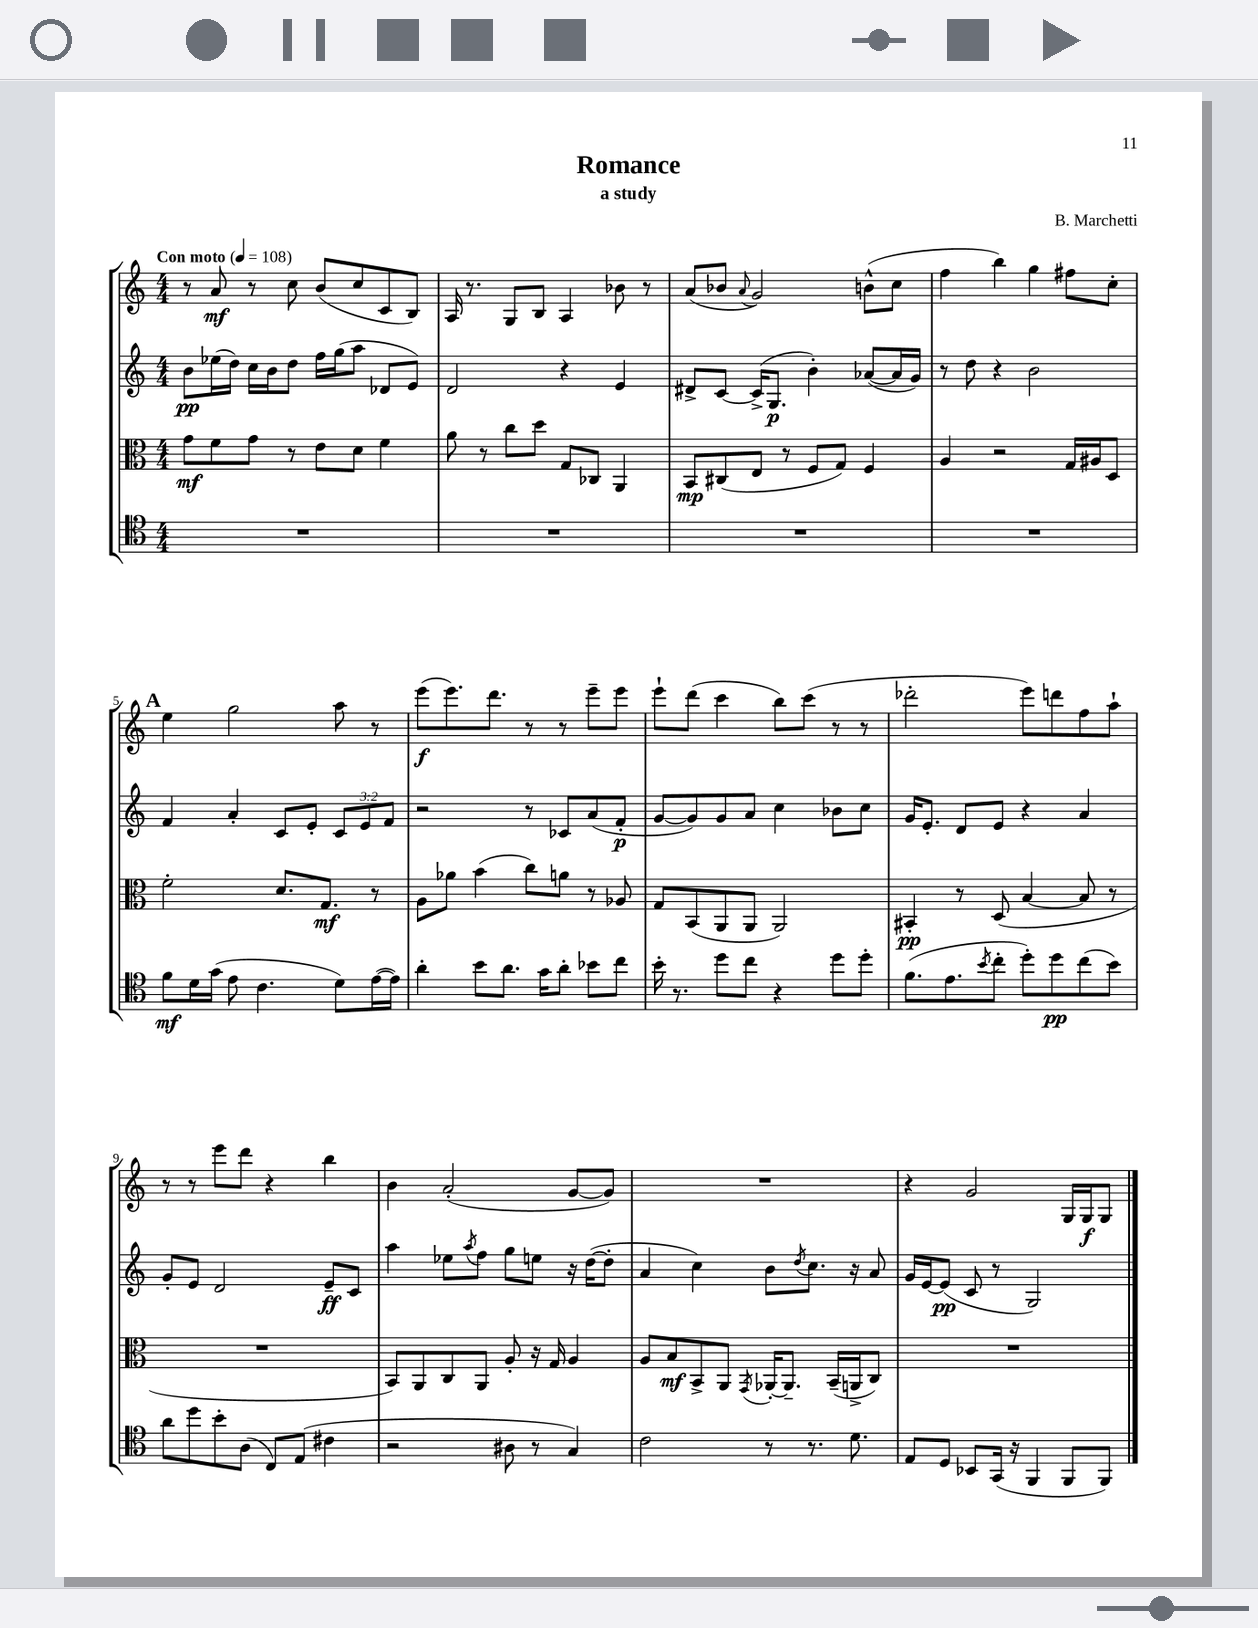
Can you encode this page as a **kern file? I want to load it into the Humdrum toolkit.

**kern	**kern	**kern	**kern
*staff4	*staff3	*staff2	*staff1
*clefC4	*clefC3	*clefG2	*clefG2
*k[]	*k[]	*k[]	*k[]
*M4/4	*M4/4	*M4/4	*M4/4
*MM108	*MM108	*MM108	*MM108
1r	8g	8b	8r
.	8f	(16ee-	8a
.	.	16dd)	.
.	8g	16cc	8r
.	.	16b	.
.	8r	8dd	8cc
.	8e	16ff	(8b
.	.	(16gg	.
.	8d	8aa	8cc
.	4f	8d-	8c
.	.	8e)	8B)
=	=	=	=
1r	8a	2d	16A
.	.	.	8.r
.	8r	.	.
.	8cc	.	8G
.	8dd	.	8B
.	8G	4r	4A
.	8C-	.	.
.	4AA	4e	8b-
.	.	.	8r
=	=	=	=
1r	8BB	8d#^	(8a
.	(8C#	[8c	8b-
.	.	.	8qqa
.	8E	(16c^]	2g)
.	.	8.G	.
.	8r	.	.
.	8F	4b')	.
.	8G)	.	.
.	4F	([8a-	(8b^^
.	.	16a-]	8cc
.	.	16g)	.
=	=	=	=
1r	4A	8r	4ff
.	.	8dd	.
.	2r	4r	4bb)
.	.	2b	4gg
.	16G	.	8ff#
.	16A#	.	.
.	8D	.	8cc'
=	=	=	=
8f	2f'	4f	4ee
16d	.	.	.
(16g	.	.	.
8e	.	4a'	2gg
4.c	.	.	.
.	8.d	8c	.
.	.	8e'	.
.	8.G	.	.
8d)	.	12c	8aa
.	.	12e	.
([16e	8r	.	8r
.	.	12f	.
16e])	.	.	.
=	=	=	=
4a'	8A	2r	(8eee
.	8a-	.	8.eee)
8b	(4b	.	.
.	.	.	8.ddd
8.a	.	.	.
.	8cc)	8r	8r
16g	.	.	.
8a'	8a	8c-	8r
8b-	8r	(8a	8eee~
8cc	8A-	8f'	8eee
=	=	=	=
16b'	8G	[8g	8eee`
8.r	.	.	.
.	(8BB	8g])	(8ddd
8dd	8AA	8g	4ccc
8cc	8AA	8a	.
4r	2AA)	4cc	8bb)
.	.	.	(8ccc
8dd	.	8b-	8r
8dd'	.	8cc	8r
=	=	=	=
(8.f	4BB#'	16g	2ddd-'
.	.	8.e'	.
8.e	.	.	.
.	8r	8d	.
8qb	.	.	.
8cc'	(8D	8e	.
8dd')	[4B	4r	8eee)
8dd	.	.	8ddd
(8cc	8B]	4a	8ff
8b)	8r	.	8aa`
=	=	=	=
8a	1r	8g'	8r
8dd	.	8e	8r
8b'	.	2d	8eee
(8A	.	.	8ddd
8C)	.	.	4r
(8E	.	.	.
4c#	.	8e~	4bb
.	.	8c	.
=	=	=	=
2r	8BB)	4aa	4b
.	8AA	.	.
.	8C	8ee-	(2a'
.	.	8qaa	.
.	8AA	8ff	.
8A#	8A'	8gg	.
8r	16r	8ee	.
.	16G	.	.
4G)	4A	16r	[8g
.	.	([16dd	.
.	.	8dd']	8g])
=	=	=	=
2c	8A	4a	1r
.	8B	.	.
.	8BB^	4cc)	.
.	8AA	.	.
.	8qGG	.	.
8r	[16AA-'	8b	.
.	8.AA-~]	.	.
.	.	8qdd	.
8.r	.	8.cc	.
.	(16BB~	.	.
8.d	16AA^	16r	.
.	8C)	8a	.
=	=	=	=
8E	1r	16g	4r
.	.	[16e	.
8D	.	(8e]	.
8BB-	.	8c	2g
(16GG	.	8r	.
16r	.	.	.
4FF	.	2G)	.
8FF	.	.	16G
.	.	.	16G
8FF)	.	.	8G
==	==	==	==
*-	*-	*-	*-
